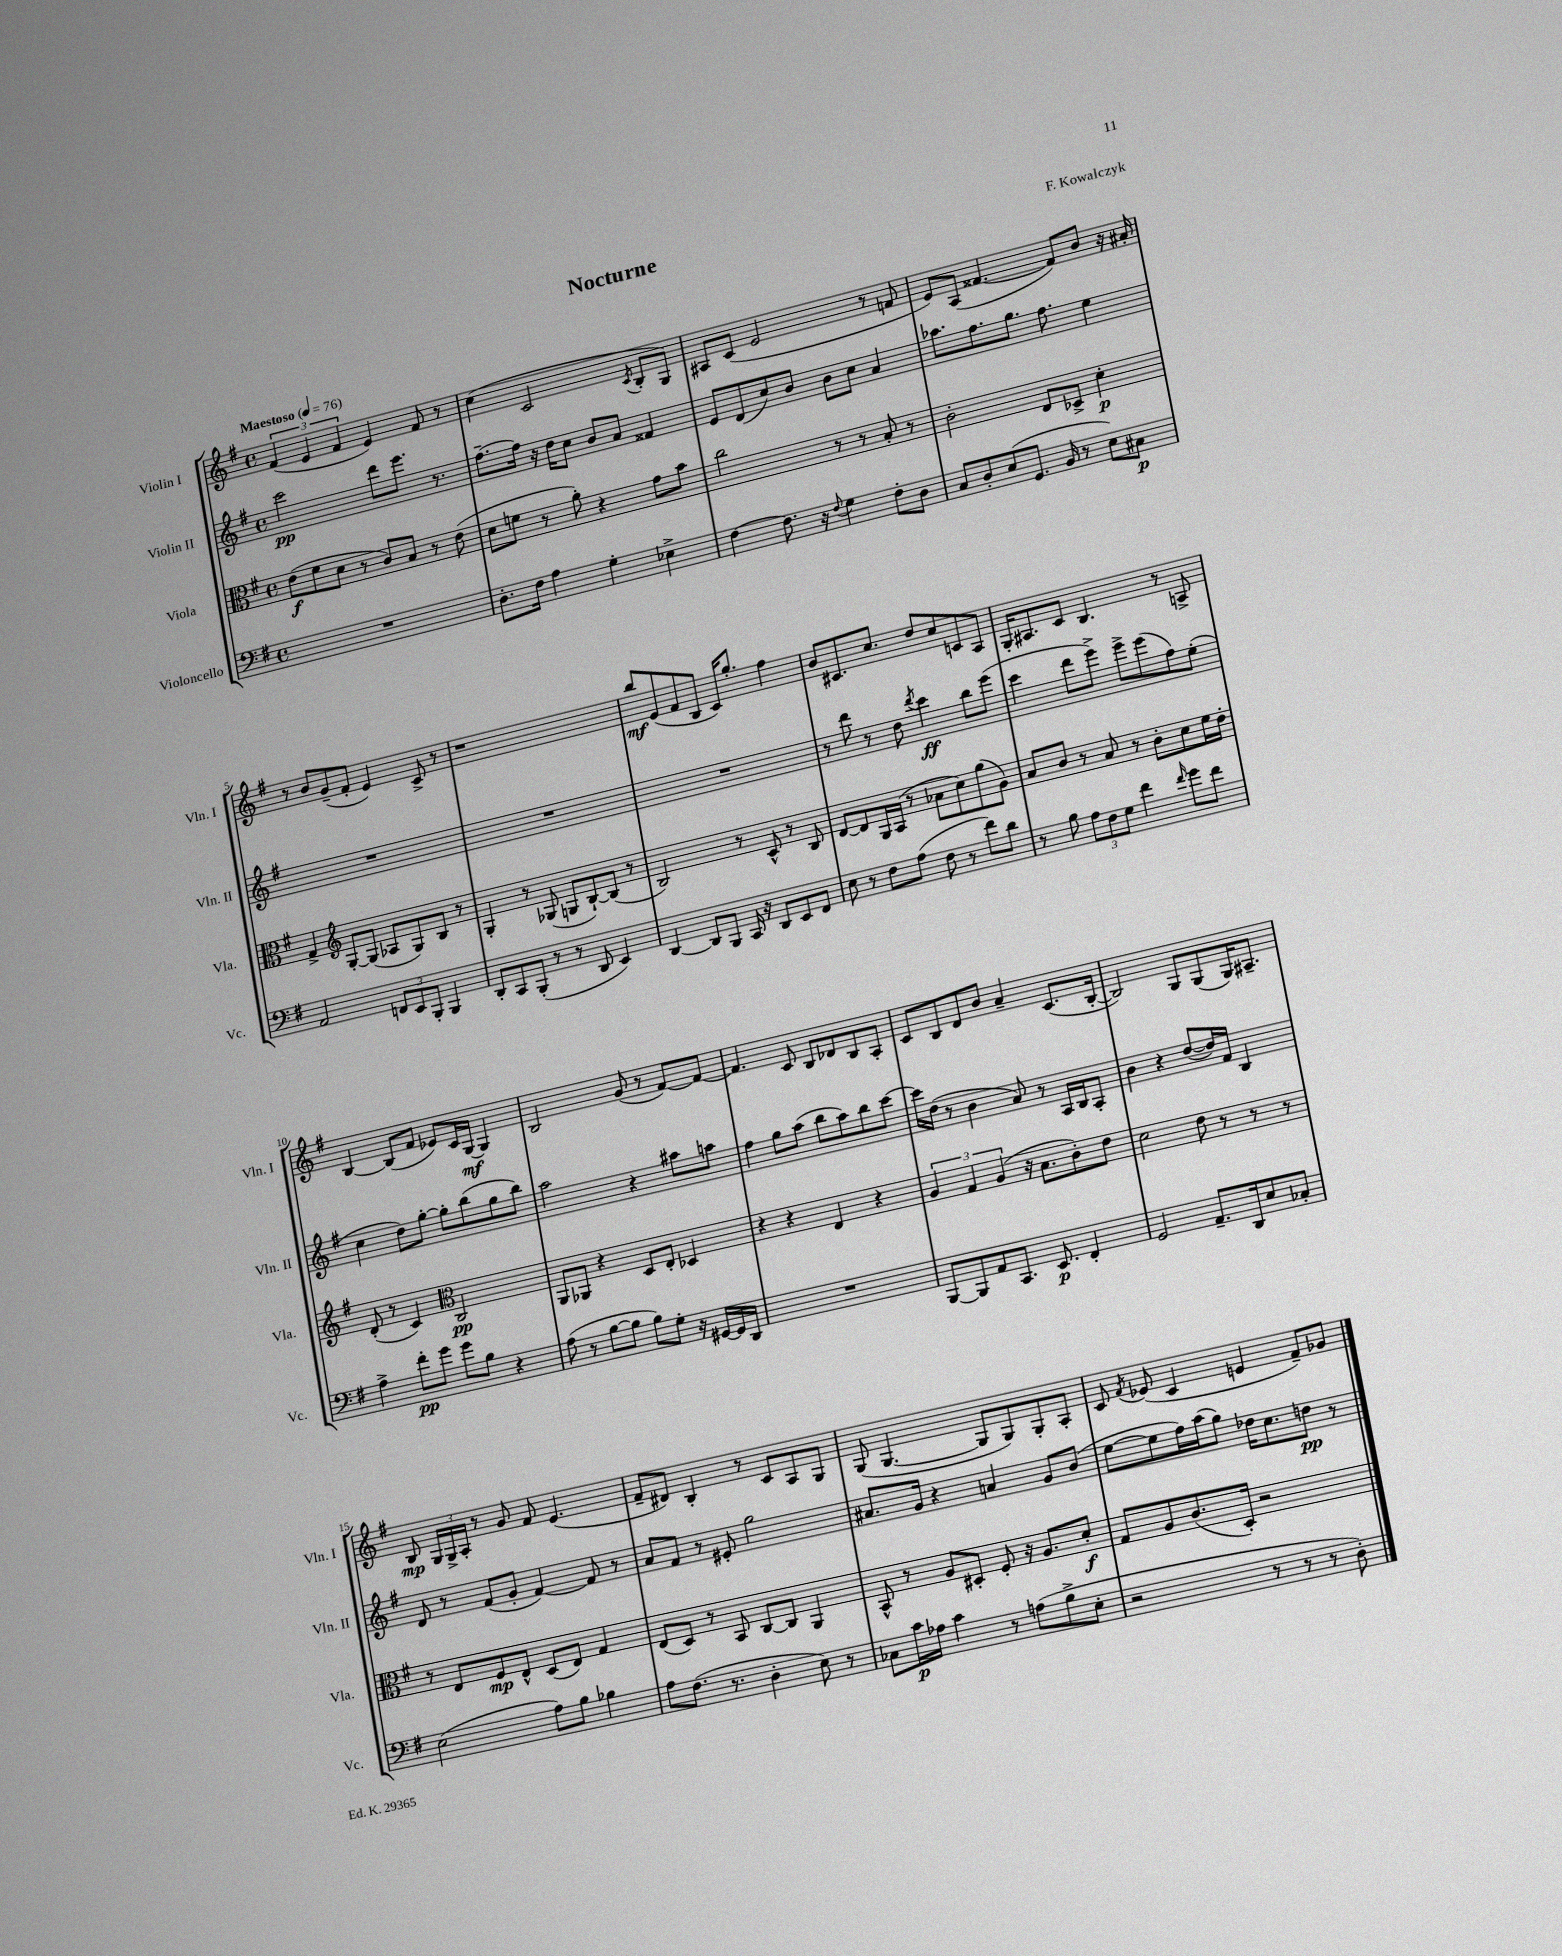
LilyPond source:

\header { title = "Nocturne" composer = "F. Kowalczyk" }
<<
\new StaffGroup <<
\new Staff = "s0" \with { instrumentName = "Violin I" shortInstrumentName = "Vln. I" } {
    \clef treble \key g \major \defaultTimeSignature \time 4/4 \tempo "Maestoso" 4 = 76
    \autoBeamOff \tuplet 3/2 { fis'4( e'4 fis'4 } e'4) fis'8 r8 |
    c''4( c'2 \acciaccatura { c'8 } b8[-. g8]) |
    ais8[ c'8]( e'2 r8 f'8 |
    e'8[) a8]( fisis'4.~ fisis'8[) b'8] r16 ais'16-. |
    r8 b'8[ g'8--( fis'8]-. e'4) c'8-> r8 |
    r1 |
    b''8[\mf e'8( fis'8 b8] c'16[) g''8.]-. fis''4 |
    b'8[ cis'8. c''8.] d''8[ c''8 c'8 a8] |
    g16[-. ais8. c'8] b4. r8 a8-> |
    b4~ b8[( fis'8] ees'8[) c'16 g16]~\mf g4 |
    b2 g'8( r8 fis'8[~) fis'8]~ |
    fis'4. c'8 b8[ des'8 b8 a8]-. |
    c'8[ b8 d'8 b'8] a'4-- c'8.[( b16]~-. |
    b2) g8[ g8( g16) ais8.]-- |
    b8\mp \tuplet 3/2 { g16[ g16-> a16]-. } r8 g'8 fis'8 e'4.( |
    fis'8[-- dis'8]) b4-. r8 c'8[ a8 g8] |
    g8( g4.~ g8[ g8) g8-. a8]-. |
    c'8 \acciaccatura { fis'8 } ees'8( c'4 e'4 fis'8[--) ges'8] \bar "|." |
}
\new Staff = "s1" \with { instrumentName = "Violin II" shortInstrumentName = "Vln. II" } {
    \clef treble \key g \major \defaultTimeSignature \time 4/4
    \autoBeamOff c'''2\pp d'''8[ e'''8.] r8. |
    fis''8.[~-- fis''16] r16 d''16[ c''8] b'8[ a'8] fisis'4 |
    e'8[ d'8( c''8) b'8] b'8[ c''8] a'4 |
    aes''8.[ fis''8. g''8.] fis''8. e''4 |
    R1 |
    R1 |
    R1 |
    r8 d'''8 r8 d''8 \acciaccatura { d'''8 } c'''4\ff b''8[ e'''8]( |
    c'''4 d'''8[ e'''8]->) e'''8[-> e'''8( fis''8) e''8]-.( |
    c''4 d''8[) g''8]~-. g''8[-. b''8( g''8 b''8]) |
    a''2 r4 ais''8[ a''8] |
    fis''4 g''8[ a''8]( b''8[ a''8) b''8 c'''8]~ |
    c'''16[ d''16]( r8 b'4 a'8) r8 a16[ b16 a8]-. |
    b'4 r4 d''8[~( d''16) fis'16] b4 |
    d'8 r8 fis'8[( g'8]-. fis'4~) fis'8 r8 |
    a'8[ fis'8] r8 eis'8-. g''2 |
    ais'8.[ g'16] r4 a'4 g'8[ b'8]( |
    e''8[~ e''8 fis''16) a''16( g''8]) des''16[ c''8. d''8]\pp r8 \bar "|." |
}
\new Staff = "s2" \with { instrumentName = "Viola" shortInstrumentName = "Vla." } {
    \clef alto \key g \major \defaultTimeSignature \time 4/4
    \autoBeamOff e'8[\f( fis'8 d'8] r8 c'8[) b8] r8 e'8( |
    d'8[ f'8] r8 a'8-.) r4 g'8[ b'8] |
    c''2 r8 r8 b8-. r8 |
    c'2-. e8[ des8]-> d'4-.\p |
    g4-> \clef treble g8[~-. g8]( aes8[ g8) b8] r8 |
    g4-. r8 ges8( g8[ b8~-!) b8]( r8 |
    b2) r8 c'8-^ r8 b8 |
    d'8[~ d'8 g16 a16]( r8 aes'8[ c''8) g''8( g'8]) |
    a'8[ b'8] r8 a'8 r8 b'8[-. c''8 e''16 d''16]-. |
    d'8-.( r8 c'4) \clef alto c2\pp |
    a,8[ aes,8] r4 d8[ e8]-. des4 |
    r4 r4 e4 r4 |
    \tuplet 3/2 { a4 g4 a4( } r16 b8.[ c'8-.) e'8] |
    d'2 e'8 r8 r8 r8 |
    r8 e8[ fis8\mp e8]-^ d8[( e8]) g4 |
    e8[( d8]) r8 b,8 c8[~ c8] a,4 |
    b,8-^ r8 a8[ dis8]-. fis8-. r16 a8.[ d'8]-.\f |
    g8[ a8 c'8.( d16]-.) r2 \bar "|." |
}
\new Staff = "s3" \with { instrumentName = "Violoncello" shortInstrumentName = "Vc." } {
    \clef bass \key g \major \defaultTimeSignature \time 4/4
    \autoBeamOff R1 |
    d8.[-. fis16] a4 g4-. ees4-> |
    fis4~ fis8. r16 \appoggiatura { fis8 } g4 fis8[-. d8] |
    c8[ d8-. e8( g,8.] b,16 r8 e8[) cis8]\p |
    a,2 \tuplet 3/2 { f,8[ e,8 b,,8]-. } b,,4 |
    d,8[-. c,8 b,,8]-.( r8 r8 d,8 e,4) |
    d,4~ d,8[ b,,8] c,16 r16 d,8[ e,8 fis,8] |
    e8 r8 fis8[ a8]( fis8 r8 fis'8[) d'8] |
    r8 b8 \tuplet 3/2 { a8[ fis8 g8] } fis'4 \grace { fis'16 } g'8[ fis'8] |
    a4-> fis'8[-.\pp g'8] g'8[ b8] r4 |
    a8( r8 b8[~ b8] b8[) g8]-. r16 gis,16[~ gis,16 d,16] |
    R1 |
    b,,8[~ b,,8 a,8 c,8.] e,8.\p fis,4-. |
    g,2 a,8.[-- d,16 e8 ces8]-. |
    e2( a8[) b8] bes4 |
    a8[ fis8.]( r8. d4-. e8) r8 |
    ces8[ c'16\p aes16] c'4 r8 a8[( b8-> e8]-. |
    r2 r8 r8 r8 d8-.) \bar "|." |
}
>>
>>
